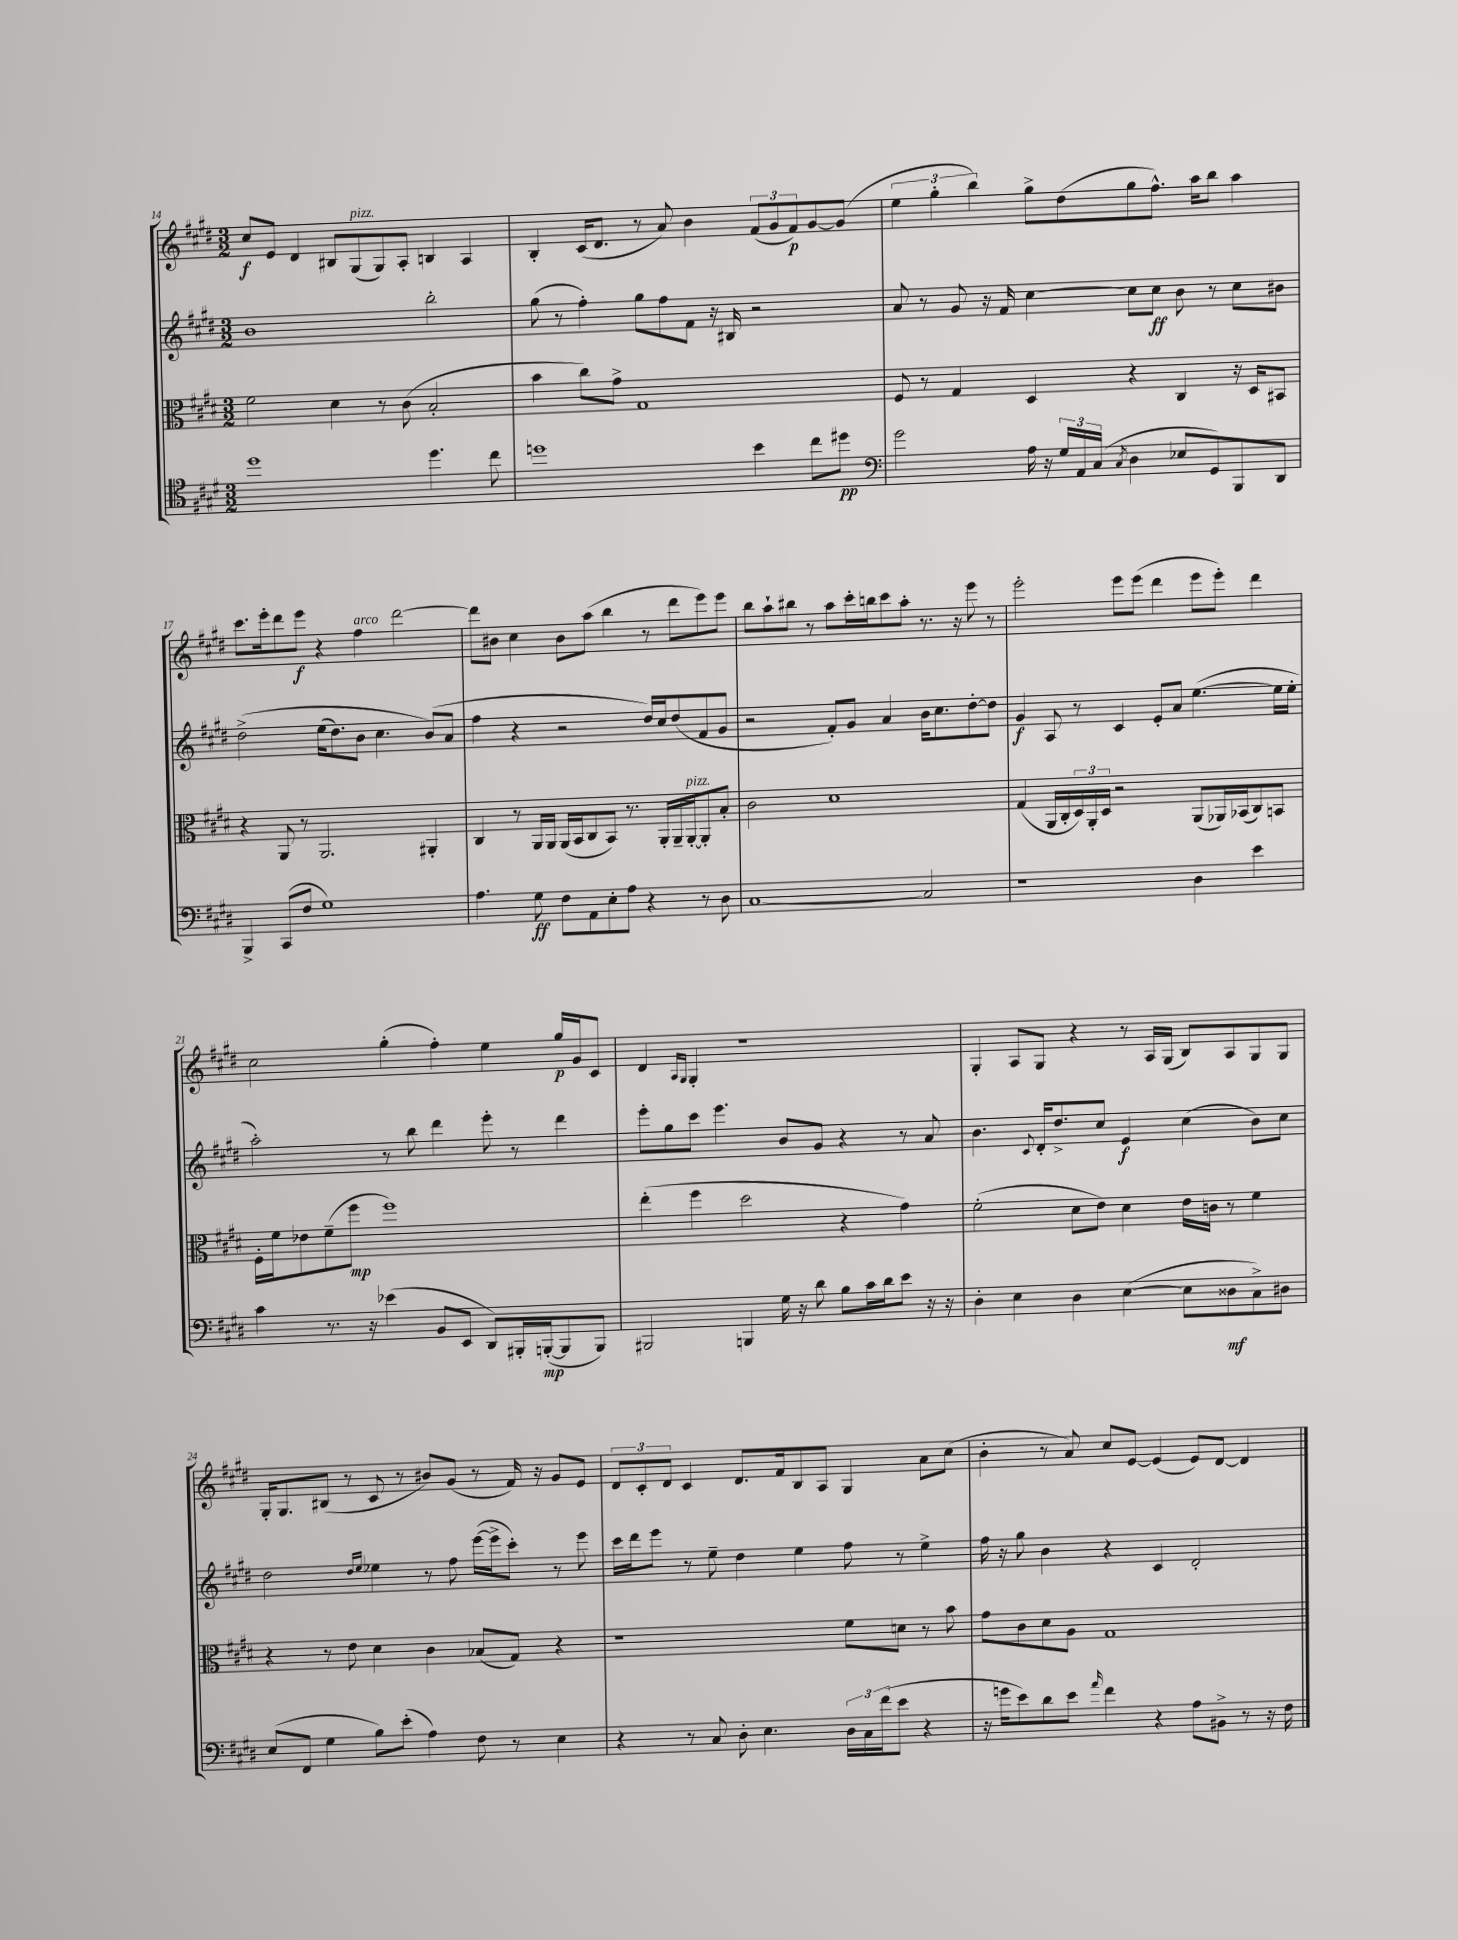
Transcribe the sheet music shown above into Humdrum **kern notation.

**kern	**kern	**kern	**kern
*staff4	*staff3	*staff2	*staff1
*clefC4	*clefC3	*clefG2	*clefG2
*k[f#c#g#d#]	*k[f#c#g#d#]	*k[f#c#g#d#]	*k[f#c#g#d#]
*M3/2	*M3/2	*M3/2	*M3/2
1dd#	2f#\	1b	8cc#/L
.	.	.	8e/J
.	.	.	4d#/
.	4d#\	.	8B#/L
.	.	.	(8G#/
.	8r	.	8G#/)
.	(8c#\	.	8A'/J
4.dd#\	2B'/	2bb'\	4B/
.	.	.	4A/
8cc#\	.	.	.
=	=	=	=
1dd	4b\	(8gg#\	4B'/
.	.	8r	.
.	8cc#\L)	4ff#'\)	(16c#/LK
.	.	.	8.d#/J
.	8g#^\J	.	.
.	1G#	8gg#\L	8r
.	.	8ff#\	8a/)
.	.	8f#\J	4b\
.	.	16r	.
.	.	16B#/	.
4b\	.	2r	(12f#/L
.	.	.	12g#/
.	.	.	12f#/)
8cc#\L	.	.	[8g#/
8dd#\J	.	.	(8g#/]J
=	=	=	=
*clefF4	*	*	*
2g#\	8F#/	8a/	6ee\
.	8r	8r	.
.	.	.	6gg#'\
.	4G#/	8g#/	.
.	.	.	6bb\)
.	.	16r	.
.	.	16f#/	.
16A\	4D#/	[4cc#\	8gg#^\L
16r	.	.	.
24G#/LL	.	.	(8dd#\
24AA/	.	.	.
(24C#/JJ	.	.	.
8qC#/	.	.	.
4D#\	4r	8cc#\]L	8gg#\
.	.	8cc#\J	8.ff#^^\J)
8E-/L	4C#/	8b\	.
.	.	.	16aa\LK
8GG#/)	.	8r	8bb\J
8BBB/	16r	8cc#\L	4aa\
.	16D#/LK	.	.
8DD#/J	8BB#/J	8b#\J	.
=	=	=	=
4BBB^/	4r	&(2dd#^\	8.ccc#\L
.	.	.	16eee'\k
(8CC#/L	8AA/	.	8ddd#\
8F#/J	8r	.	8eee\J
1G#)	2.AA/	(16ee\LK	4r
.	.	8.dd#\)	.
.	.	8b\J	4ff#\
.	.	4.cc#\	.
.	.	.	[2ddd#\
.	4AA#'/	(8b/L&)	.
.	.	8a/J	.
=	=	=	=
4.A\	4C#/	4ff#\	8ddd#\]L
.	.	.	8b#\J
.	8r	4r	4cc#\
8G#\	16AA/LL	.	.
.	16AA/JJ	.	.
8F#\L	(16AA/LL	2r	8b#\L
.	16BB/J	.	.
8AA\	8C#/	.	(8aa\J
8E'\	8BB/J)	.	4bb\
8A\J	8.r	.	.
4r	.	16dd#/LL)	8r
.	16AA'/LL	16cc#/J	.
.	16AA~/	(8dd#/	8ddd#\L
.	[16AA'/J	.	.
8r	8AA'/]	8f#/	8eee\)
8D#\	8B'/J	8g#/J	8eee\J
=	=	=	=
[1C#	2c#\	2r	8bb\L
.	.	.	8aa`\
.	.	.	8bb#\J
.	.	.	8r
.	1d#	8f#'/L)	8aa\L
.	.	8g#/J	16ccc#'\L
.	.	.	16bb\J
.	.	4a/	8ccc#\
.	.	.	8aa'\J
2C#/]	.	16b\LK	8.r
.	.	8.cc#\	.
.	.	.	16r
.	.	[8dd#'\	8eee\
.	.	8dd#\]J	8r
=	=	=	=
1r	(4G#/	4g#/	2eee'\
.	16AA/LL	8A/	.
.	16C#'/	.	.
.	24D#/)	8r	.
.	24AA'/	.	.
.	24D#/JJ	.	.
.	2r	4c#/	8eee\L
.	.	.	(8eee\J
.	.	8e'/L	4ddd#\
.	.	8a/J	.
4D#\	(8AA/L	([4.ee\	8eee\L
.	16AA-/L)	.	8eee'\J)
.	(16BB-/J	.	.
4e\	8C#/)	.	4ddd#\
.	8BB/J	16ee\]LL	.
.	.	16ee'\JJ	.
=	=	=	=
4c#\	16F#'\LL	2aa'\)	2cc#\
.	16f#\J	.	.
.	8e-\	.	.
8.r	(8f#~\	.	.
.	8ff#\J	.	.
16r	.	.	.
(4e-\	1ff#)	8r	(4gg#'\
.	.	8bb\	.
8BB/L	.	4ddd#\	4ff#'\)
8EE/J	.	.	.
8DD#/L)	.	8eee'\	4ee\
16BBB#'/L	.	8r	.
([16BBB'/J	.	.	.
8BBB/]	.	4ddd#\	16gg#/LL
.	.	.	16g#/J
8BBB/J)	.	.	8c#/J
=	=	=	=
2BBB#/	(4ee'\	8eee'\L	4d#/
.	.	8gg#\	.
.	.	.	16qqA/LL
.	.	.	16qqG#/JJ
.	4ff#\	8ccc#\J	4G#'/
.	.	4.eee\	.
4BBB/	2dd#\	.	1r
16G#\	.	8b/L	.
16r	.	.	.
8d#\	.	8g#/J	.
8B\L	4r	4r	.
16c#\L	.	.	.
16d#\J	.	.	.
8e\J	4g#\)	8r	.
16r	.	8a/	.
16r	.	.	.
=	=	=	=
4D#'\	(2f#'\	4.b\	4G#'/
4E\	.	.	8A/L
.	.	8qqc#/	.
.	.	16d#'/LK	8G#/J
.	.	8.dd#^/	.
4D#\	8d#\L	.	4r
.	8e\J)	8cc#/J	.
([4E\	4d#\	4e/	8r
.	.	.	16A/LL
.	.	.	(16G#/JJ
8E\]L	16e\LL	(4cc#\	8B/L)
.	16c\JJ	.	.
8D##\	8r	.	8A/
8C#^\)	4f#\	8b\L)	8G#/
8D#\J	.	8cc#\J	8G#/J
=	=	=	=
(8E/L	4r	2dd#\	16G#'/LK
.	.	.	8.G#/
8FF#/J	.	.	.
4G#\	8r	.	(8B#/J
.	8e\	.	8r
.	.	16qqdd#/LL	.
.	.	16qqee/JJ	.
8B\L)	4d#\	4ee-\	8c#/
(8e'\J	.	.	8r
4A\)	4c#\	8r	8b#/L)
.	.	8ff#\	(8g#/J
8F#\	(8B-/L	([16eee\LL	8r
.	.	16eee^\]J	.
8r	8G#/J)	8ccc#'\J)	16f#/)
.	.	.	16r
4E\	4r	8r	8g#/L
.	.	8eee\	8e/J
=	=	=	=
4r	1r	16ccc#\LL	12d#/L
.	.	16ddd#\J	.
.	.	.	12c#'/
.	.	8eee\J	.
.	.	.	12d#/J
8r	.	8r	4c#/
8C#/	.	8ee~\	.
8D#'\	.	4dd#\	8.d#/L
4.E\	.	.	.
.	.	.	16f#/k
.	.	4ee\	8B/
.	.	.	8A/J
24D#\LL	8f#\L	8ff#\	4G#/
24C#\	.	.	.
(24f#\J	.	.	.
8e\J	8d\J	8r	.
4r	8r	4ee^\	8a\L
.	8b\	.	(8cc#\J
=	=	=	=
16r	8g#\L	16ff#\	4b'\
16g\LK	.	16r	.
8e\)	8c#\	8gg#\	.
8d#\	8d#\	4b\	8r
8e\J	8A\J	.	8a/)
16qqa/	.	.	.
4f#\	1G#	4r	8cc#/L
.	.	.	[8e/J
4r	.	4c#/	(4e/]
8A\L	.	2d#'/	8e/L)
8BB#^\J	.	.	[8d#/J
8r	.	.	4d#/]
16r	.	.	.
16F#\	.	.	.
==	==	==	==
*-	*-	*-	*-
